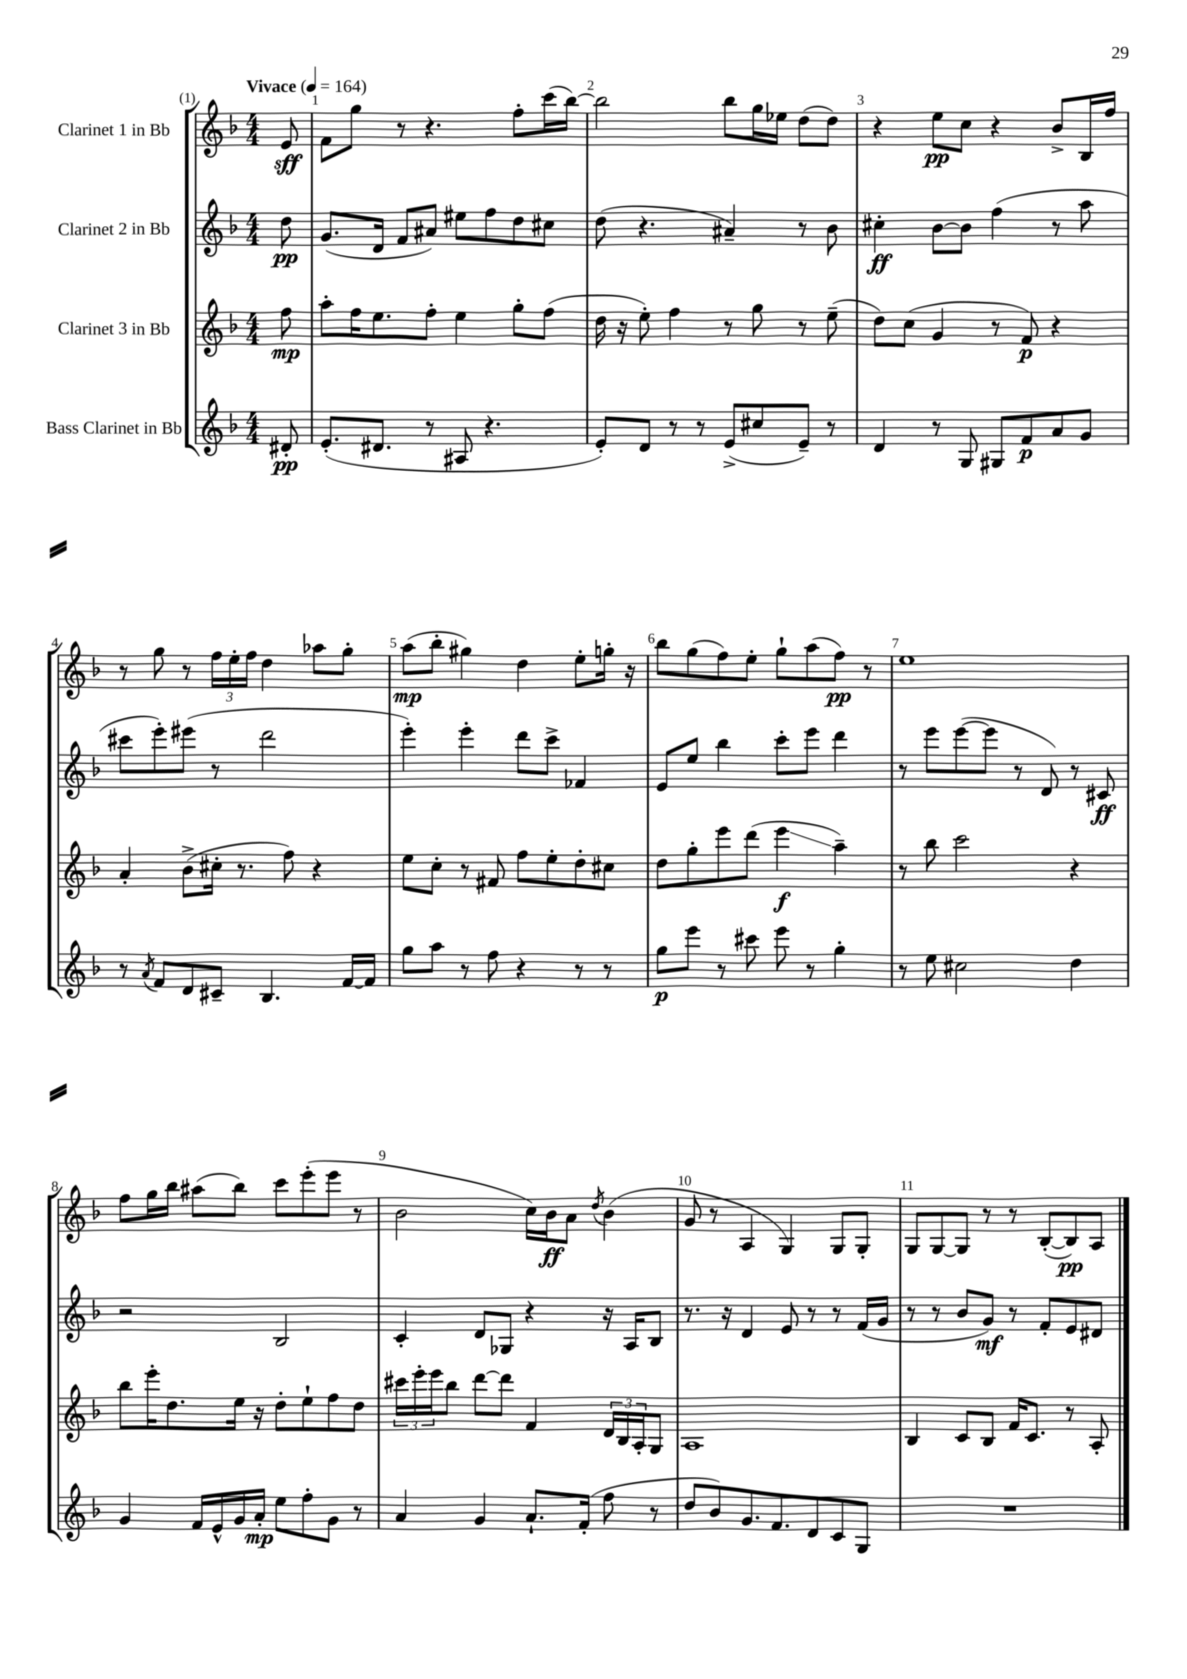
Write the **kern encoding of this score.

**kern	**kern	**kern	**kern
*staff4	*staff3	*staff2	*staff1
*clefG2	*clefG2	*clefG2	*clefG2
*k[b-]	*k[b-]	*k[b-]	*k[b-]
*M4/4	*M4/4	*M4/4	*M4/4
*MM164	*MM164	*MM164	*MM164
8d#'	8ff	8dd	8e
=	=	=	=
(8.e'	8aa'	(8.g	8f
.	16ff	.	8gg
8.d#	8.ee	16d	.
.	.	8f	8r
8r	8ff'	8a#)	4.r
8A#	4ee	8ee#	.
4.r	.	8ff	.
.	8gg'	8dd	8ff'
.	(8ff	8cc#	(16ccc
.	.	.	[16bb-)
=	=	=	=
8e')	16dd	(8dd	2bb-]
.	16r	.	.
8d	8ee')	4.r	.
8r	4ff	.	.
8r	.	.	.
(8e^	8r	4a#~)	8bb-
8cc#	8gg	.	16gg
.	.	.	16ee-
8e~)	8r	8r	(8dd
8r	(8ee~	8b-	8dd)
=	=	=	=
4d	8dd)	4cc#'	4r
.	(8cc	.	.
8r	4g	[8b-	8ee
8G	.	8b-]	8cc
8G#	8r	(4ff	4r
8f	8f)	.	.
8a	4r	8r	8b-^
8g	.	8aa	16B-
.	.	.	16ff
=	=	=	=
8r	4a'	8ccc#	8r
8qa	.	.	.
8f	.	8eee')	8gg
8d	(8b-^	(8eee#	8r
8c#~	16cc#'	8r	24ff
.	.	.	24ee'
.	8.r	.	.
.	.	.	24ff
4.B-	.	2ddd	4dd
.	8ff)	.	.
.	4r	.	8aa-
[16f	.	.	8gg'
16f]	.	.	.
=	=	=	=
8gg	8ee	4eee')	(8aa
8aa	8cc'	.	8bb-'
8r	8r	4eee'	4gg#)
8ff	8f#	.	.
4r	8ff	8ddd	4dd
.	8ee'	8ccc^	.
8r	8dd'	4f-	8ee'
8r	8cc#	.	16gg'
.	.	.	16r
=	=	=	=
8gg	8dd	8e	8bb-
8eee	8gg'	8ee	(8gg
8r	8eee	4bb-	8ff)
8ccc#	(8ddd	.	8ee'
8eee	4eee	8ccc'	8gg`
8r	.	8eee	(8aa
4gg'	4aa~)	4ddd	8ff)
.	.	.	8r
=	=	=	=
8r	8r	8r	1ee
8ee	8bb-	8eee	.
2cc#	2ccc	([8eee	.
.	.	8eee]	.
.	.	8r	.
.	.	8d)	.
4dd	4r	8r	.
.	.	8c#	.
=	=	=	=
4g	8bb-	2r	8ff
.	16eee'	.	16gg
.	8.dd	.	16bb-
16f	.	.	(8aa#
16e^^	.	.	.
16g	16ee	.	8bb-)
16a'	16r	.	.
8ee	8dd'	2B-	8ccc
8ff'	8ee`	.	(8eee'
8g	8ff	.	8eee
8r	8dd	.	8r
=	=	=	=
4a	24ccc#	4c'	2b-
.	24eee'	.	.
.	24eee	.	.
.	8bb-	.	.
4g	[8ddd	8d	.
.	8ddd]	8G-	.
8.a`	4f	4r	16cc)
.	.	.	16b-
.	.	.	8a
(16f'	.	.	.
.	.	.	8qdd
8ff	24d	16r	(4b-
.	24B-	.	.
.	.	16A	.
.	24A'	.	.
8r	8G	8B-	.
=	=	=	=
8dd	1A	8.r	8g
8b-)	.	.	8r
.	.	16r	.
8.g	.	4d	4A
8.f	.	.	.
.	.	8e	4G)
8d	.	8r	.
8c	.	8r	8G
8G	.	(16f	8G'
.	.	16g	.
=	=	=	=
1r	4B-	8r	8G
.	.	8r	[8G
.	8c	8b-	8G]
.	8B-	8g)	8r
.	16f	8r	8r
.	8.c	.	.
.	.	8f'	([8B-'
.	8r	8e	8B-])
.	8A'	8d#	8A
==	==	==	==
*-	*-	*-	*-
